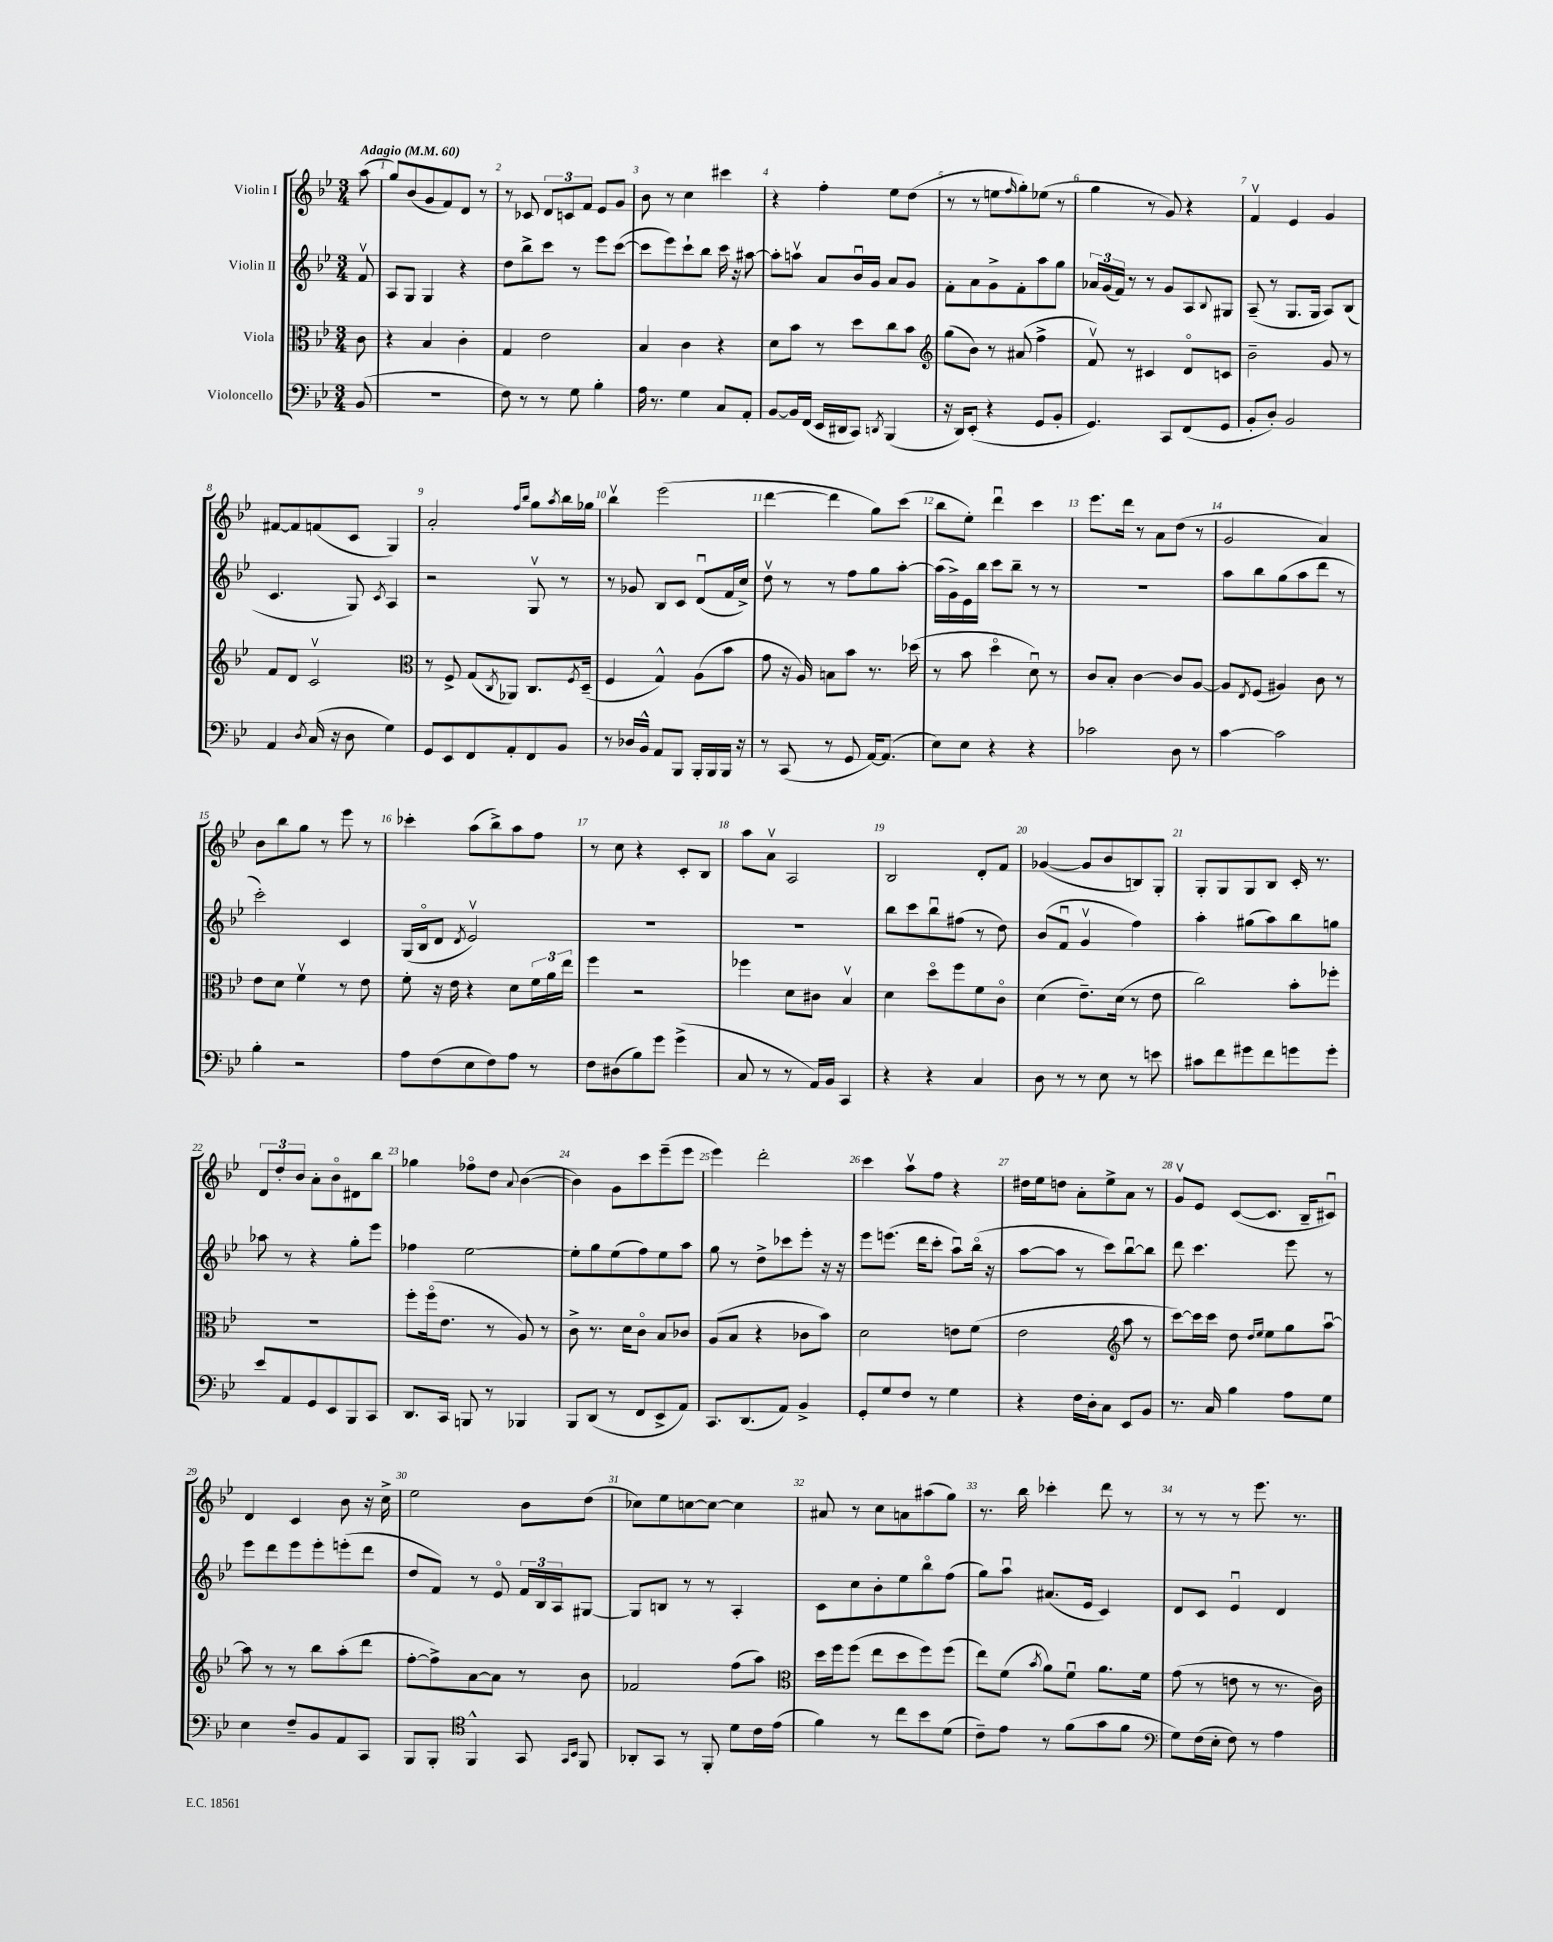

**kern	**kern	**kern	**kern
*part4	*part3	*part2	*part1
*staff4	*staff3	*staff2	*staff1
*I"Violoncello	*I"Viola	*I"Violin II	*I"Violin I
*clefF4	*clefC3	*clefG2	*clefG2
*k[b-e-]	*k[b-e-]	*k[b-e-]	*k[b-e-]
*M3/4	*M3/4	*M3/4	*M3/4
*MM60	*MM60	*MM60	*MM60
=	=	=	=
!	!	!	!LO:TX:a:B:t=Adagio
(8BB-/	8c\	8fv/	(8aa\
=1	=1	=1	=1
2.r	4r	8A/L	8gg/L)
.	.	8G/J	(8b-/
.	4B-/	4G/	8g/
.	.	.	8f/)
.	4c'\	4r	8d/J
.	.	.	8r
=2	=2	=2	=2
8F\)	4G/	8dd\L	8r
8r	.	8bb-^\	8c-X/
8r	2e-\	8ccc\J	12d/L
.	.	.	12cn/
8G\	.	8r	.
.	.	.	12f/J
4B-'\	.	8eee-\L	8e-/L
.	.	([8ccc\J	8g/J
=3	=3	=3	=3
16A\	4B-/	8ccc\L]	8b-\
8.r	.	.	.
.	.	8eee-\)	8r
4G\	4c\	8ccc`\	4cc\
.	.	8bb-\J	.
8C/L	4r	16ccc\	4ccc#X\
.	.	16r	.
8AA'/J	.	[8aa#X\	.
=4	=4	=4	=4
[8BB-/L	8d\L	8aa#'\L]	4r
16BB-/L]	8b-\J	8aanv\J	.
(16FF/JJ	.	.	.
16EE-/LL	8r	8a/L	4ff'\
16DD#X/J	.	.	.
8CC/J)	8dd\L	16b-u/L	.
.	.	16g/JJ	.
8qDDn/	.	.	.
(4BBB-/	8cc\	8a/L	8ee-\L
.	8b-\J	8g/J	(8dd\J
=5	=5	=5	=5
*	*clefG2	*	*
16r	(8gg\L	8f'\L	8r
16DD/KL)	.	.	.
(8EE-'/J	8b-\J)	8a\	8r
4r	8r	8g^\	8een\L
.	.	.	16qqff/
.	(8a#X/	8f'\	8gg'\)
8GG/L	4ff^\	8aa\	(8ee-X\J
8BB-'/J	.	8gg\J	8r
=6	=6	=6	=6
4.GG/)	8fv/)	24a-X/LL	4gg\
.	.	(24g/	.
.	.	24f/JJ)	.
.	8r	8r	.
.	4c#X/	8r	8r
8CC/L	.	8g/L	8g/)
(8FF/	8d/L	8A/	4r
.	.	8qqB-/	.
8GG/J	8cn/J	8G#X/J	.
=7	=7	=7	=7
8BB-'/L	2b-~\	(8A~/	4fv/
8D'/J)	.	8r	.
2BB-/	.	8.G/L	4e-/
.	.	16G/Jk	.
.	8g/	8A/L)	4g/
.	8r	(8B-/J	.
!!LO:LB:g=z
=8	=8	=8	=8
4AA/	8f/L	4.c/	[8f#X/L
.	8d/J	.	8f#/]
8qD/	.	.	.
(16C/	2cv/	.	(8fn/
16r	.	.	.
8D\	.	8G/)	8c/J
.	.	8qc/	.
4G\)	.	4A/	4G/)
=9	=9	=9	=9
*	*clefC3	*	*
8GG/L	8r	2r	2a'/
8EE-/	8F^/	.	.
8FF/	(8G/L	.	.
.	8qC/	.	.
8AA'/	8AA-X/J)	.	.
.	.	.	16qqff/LL
.	.	.	16qqbb-/JJ
8FF/	8.C/L	8Gv/	8gg\L
.	.	.	8qaa/
8BB-/J	.	8r	16bb-\L
.	8qF/	.	.
.	(16D~/Jk	.	16gg-X\JJ
=10	=10	=10	=10
8r	4F/	8r	4bb-v\
16D-X/LL	.	8g-X/	.
16BB-^^/JJ	.	.	.
8AA/L	4G^^/)	8B-/L	(2eee-\
8BBB-/J	.	8c/J	.
16BBB-'/LL	(8A\L	(8du/L	.
16BBB-/	.	.	.
16BBB-/JJ	8b-\J	16f/L	.
16r	.	16cc^/JJ)	.
=11	=11	=11	=11
8r	8g\	8ddv\	[4ddd\
(8CC/	16r	8r	.
.	16A/)	.	.
8r	8Bn\L	8r	4ddd\]
8GG/	8b-\J	8ff\L	.
[16AA/KL)	8.r	8gg\	8gg\L)
(8.AA/J]	.	.	.
.	.	[8aa'\J	(8ccc\J
.	(16dd-X\	.	.
=12	=12	=12	=12
8E-\L)	8r	(16aa\LL]	8bb-\L
.	.	16g^\)	.
8E-\J	8b-\	16e-\	8ee-'\J)
.	.	16bb-\JJ	.
4r	4dd\	8ccc\L	4dddu\
.	.	8bb-~\J	.
4r	8du\)	8r	4ccc\
.	8r	8r	.
=13	=13	=13	=13
2c-X\	8c/L	2.r	8.eee-\L
.	8B-'/J	.	.
.	.	.	16ddd\Jk
.	[4c\	.	8r
.	.	.	8a\L
8D\	8c/L]	.	(8dd\J
8r	[8A/J	.	8r
=14	=14	=14	=14
[4c\	8A/L]	8aa\L	2g/
.	8qE-/	.	.
.	(8F/J	8bb-\	.
2c\]	4A#X/)	(8gg\	.
.	.	8aa\	.
.	8c\	8ddd\J	4a/)
.	8r	8r	.
!!LO:LB:g=z
=15	=15	=15	=15
4B-'\	8e-\L	2ccc'\)	8b-\L
.	8d\J	.	8bb-\
2r	4fv\	.	8gg\J
.	.	.	8r
.	8r	4c/	8eee-\
.	8e-\	.	8r
=16	=16	=16	=16
8A\L	8f'\	(16G/LL	4ccc-X'\
.	.	16B-/J	.
(8F\	16r	8d/J	.
.	16e-\	.	.
.	.	8qd/	.
8E-\	4r	2e-v/)	(8aa\L
8F\)	.	.	8bb-^\)
8A\J	8d\L	.	8aa\
8r	24f\L	.	8ff\J
.	24a\	.	.
.	24ee-\JJ	.	.
=17	=17	=17	=17
8F\L	4ff\	2.r	8r
(8D#X\	.	.	8cc\
8B-\)	2r	.	4r
8g\J	.	.	.
(4g^\	.	.	8c'/L
.	.	.	8B-/J
=18	=18	=18	=18
8C/	4ff-X\	2.r	8aa\L
8r	.	.	8av\J
8r	8d\L	.	2A/
16AA/LL)	8c#X\J	.	.
16BB-/JJ	.	.	.
4CC/	4B-v/	.	.
=19	=19	=19	=19
4r	4d\	8bb-\L	2B-/
.	.	8ccc\	.
4r	8dd\L	8bb-u\	.
.	8ff\	(8ff#X\J	.
4C/	8f\	8r	8d'/L
.	8c\J	8dd\)	8f/J
=20	=20	=20	=20
8D\	(4d\	(8b-/L	([4g-X/
8r	.	8fu/J	.
8r	8.e-~\L)	4gv/	8g-/L]
8E-\	.	.	8b-/
.	(16d\Jk	.	.
8r	8r	4ff\)	8Bn/)
8en\	8e-\	.	8G'/J
=21	=21	=21	=21
8c#X\L	2cc\)	4aa'\	8G'/L
8f\	.	.	8G/
8g#X\	.	(8gg#X\L	8G/
8f\	.	8aa\)	8B-/J
8gn\	8b-'\L	8bb-\	16c'/
.	.	.	8.r
8g'\J	8ff-X'\J	8ggn\J	.
!!LO:LB:g=z
=22	=22	=22	=22
8e-/L	2.r	8aa-X\	12d/L
.	.	.	12dd'/
8AA/	.	8r	.
.	.	.	12b-/J
8GG/	.	4r	8a'\L
8EE-/	.	.	8b-\
8BBB-/	.	8gg'\L	8d#X\
8CC/J	.	8eee-\J	8bb-\J
=23	=23	=23	=23
8.DD/L	8ff'\L	4ff-X\	4gg-X\
.	(16ff\k	.	.
16CC/Jk	8.e-\J	.	.
8BBBn/	.	[2ee-\	8ff-X\L
8r	8r	.	8dd\J
.	.	.	8qqa/
4BBB-X/	8A/)	.	([4b-\
.	8r	.	.
=24	=24	=24	=24
8BBB-/L	8c^\	8ee-'\L]	4b-\])
(8DD/J	8.r	8gg\	.
8r	.	(8ee-\	8g\L
.	16d\KL	.	.
8FF/L	8c\J	8ff\)	8ccc\
8EE-^/	8B-/L	8ee-\	(8eee-~\
8AA/J)	8c-X/J	8aa\J	8eee-\J
=25	=25	=25	=25
8.CC/L	(8A/L	8gg\	4eee-\)
.	8B-/J	8r	.
(8.DD/	.	.	.
.	4r	8dd^\L	2ddd'\
8AA/J)	.	8ccc-X\	.
4BB-^/	8c-X\L	8eee-'\J	.
.	8b-\J)	16r	.
.	.	16r	.
=26	=26	=26	=26
8GG'/L	2d\	8eee-\L	4ccc\
8G/	.	(8.eeen\J	.
8F/J	.	.	8aav\L
.	.	16ddd\KL	.
8r	.	8ccc'\J	8ff\J
4G\	8en\L	8aau\L)	4r
.	(8f\J	(16bb-\Jk	.
.	.	16r	.
=27	=27	=27	=27
4r	2e-\	[8aa\L	16dd#X\LL
.	.	.	16ee-\J
.	.	8aa\J]	8ddn\J
16F\LL	.	8r	8a'\L
16D'\J	.	.	.
8C\J	.	8ccc\L)	8ee-^\
*	*clefG2	*	*
8EE-/L	8aa\	[8bb-u\	8a\J
8BB-/J	8r	8bb-\J]	8r
=28	=28	=28	=28
8.r	[8ccc\L)	8ddd\	8gv/L
.	16ccc\L]	4.ccc\	8e-/J
16C/	16ccc\JJ	.	.
4B-\	8dd\	.	([8c/L
.	16qqdd/LL	.	.
.	16qqee-/JJ	.	.
.	8ee-\L	.	8.c/J]
8A\L	8gg\	8eee-\	.
.	.	.	16B-~/KL
8G\J	[8aau\J	8r	8c#Xu/J)
!!LO:LB:g=z
=29	=29	=29	=29
4E-\	8aa\]	8eee-\L	4d/
.	8r	8ddd\	.
8F~/L	8r	8eee-\	4c/
8BB-/	8bb-\L	8eee-'\	.
8AA/	(8aa'\	(8eeen'\	8b-\
8CC/J	8ddd\J	8ddd\J	16r
.	.	.	16cc^\
=30	=30	=30	=30
8BBB-/L	[8ff'\L	8dd/L	2ee-\
8BBB-'/J	8ff^\])	8f/J)	.
*clefC4	*	*	*
4FF^^/	[8a\	8r	.
.	8a\J]	8e-/	.
8GG/	8r	24f/LL	8b-\L
.	.	24B-/	.
.	.	24A/J	.
16qqGG/LL	.	.	.
16qqBB-/JJ	.	.	.
8FF/	8b-\	[8G#X/J	(8dd\J
=31	=31	=31	=31
8AA-X'/L	2f-X/	8G#/L]	8cc-X\L)
8GG/J	.	8Bn/J	8ee-\
8r	.	8r	[8ccn\
8FF'/	.	8r	8cc\J_
8d\L	(8ff\L	4A'/	4cc\]
16c\L	8aa\J)	.	.
(16e-\JJ	.	.	.
=32	=32	=32	=32
*	*clefC3	*	*
4f\)	16dd\LL	8c\L	8a#X/
.	16ff\J	.	.
.	(8ff\J	8cc\	8r
8r	8ee-\L	8b-'\	8cc\L
8cc\L	8dd\	8ee-\	8an\
8b-\	8ff\)	8bb-\	(8aa#X\
(8d\J	(8ff\J	(8ff\J	8gg\J)
=33	=33	=33	=33
8c~\L)	8ee-\L)	8gg\L)	8.r
8e-\J	(8f\J	8aau\J	.
.	.	.	16bb-\
.	8qb-/	.	.
8r	8a\L)	(8.a#X/L	4ccc-X'\
(8f\L	8fu\J	.	.
.	.	16e-/Jk	.
8g\	8.a\L	4c/)	8ddd\
8f\J	.	.	8r
.	16f\Jk	.	.
=34	=34	=34	=34
*clefF4	*	*	*
8G\L)	(8g\	8d/L	8r
(16F\L	8r	8c/J	8r
16E-'\JJ	.	.	.
8F\)	8en\	4e-u/	8r
8r	8r	.	8.eee-\
4A\	8.r	4d/	.
.	.	.	8.r
.	16c\)	.	.
==	==	==	==
*-	*-	*-	*-
